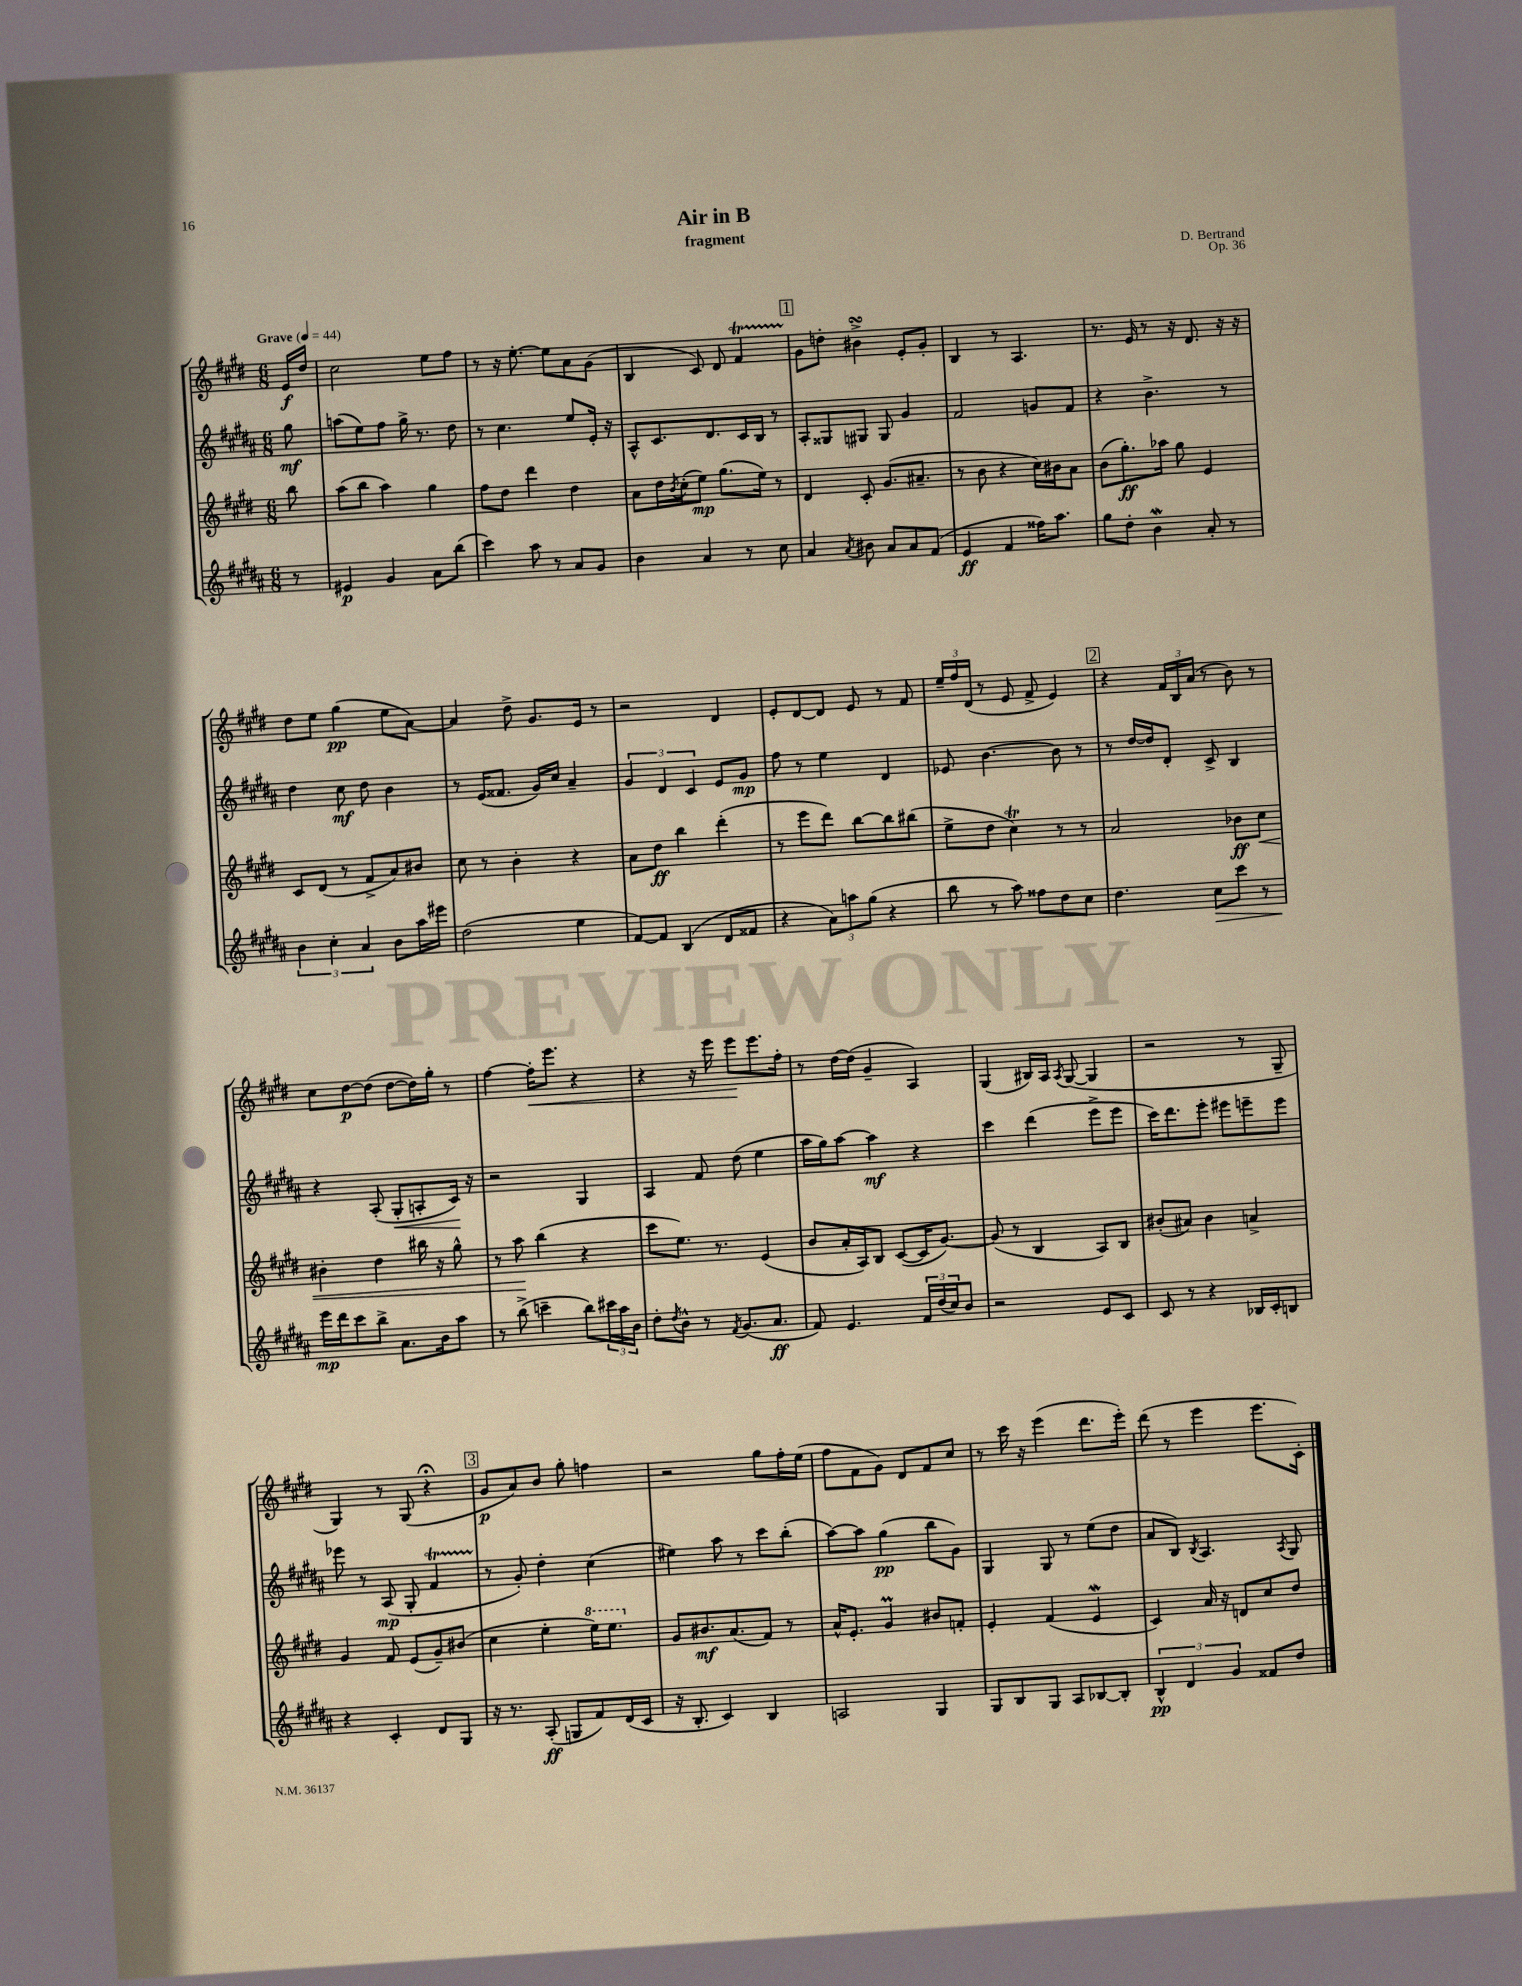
\header { title = "Air in B" composer = "D. Bertrand" subtitle = "fragment" opus = "Op. 36" }
<<
\new StaffGroup <<
\new Staff = "s0" {
    \clef treble \key e \major \numericTimeSignature \time 6/8 \partial 8 \tempo "Grave" 4 = 44
    e'16\f dis''16 |
    cis''2 e''8 fis''8 |
    r8 r16 e''8.~-. e''8 a'8 gis'8( |
    b4 cis'8) dis'8 fis'4\startTrillSpan |
    \mark \markup { \box "1" } gis'8\stopTrillSpan d''8-. bis'4->\turn e'8-. gis'8-. |
    b4 r8 a4. |
    r8. e'16 r8 r16 dis'8. r16 r16 |
    dis''8 e''8 gis''4\pp( e''8 a'8~) |
    a'4 dis''8-> gis'8. e'16 r8 |
    r2 dis'4 |
    e'8-. dis'8~ dis'8 e'8 r8 fis'8 |
    \tuplet 3/2 { e''16-- fis''16 dis'16( } r8 e'8 fis'8-> e'4) |
    \mark \markup { \box "2" } r4 \tuplet 3/2 { fis'16 b16 a'16( } r8 b'8) r8 |
    cis''8 dis''8~\p dis''8( dis''8~ dis''16) gis''16-. r8 |
    fis''4~ fis''16-.\< e'''8. r4 |
    r4 r16 e'''16 e'''8\! e'''8. fis''16-. |
    r8 dis''16~ dis''16( gis'4-- a4) |
    gis4( bis16) a16 \acciaccatura { a8 } gis8~( gis4 |
    r2 r8 gis8-- |
    gis4) r8 gis8( r4\fermata |
    \mark \markup { \box "3" } gis'8\p a'8) b'8 gis''8-. f''4 |
    r2 gis''8 fis''16-. e''16( |
    fis''8 fis'8 gis'8) dis'8 fis'8 cis''8 |
    r8 cis'''16 r16 e'''4( dis'''8. e'''16-.) |
    dis'''8( r8 e'''4 e'''8. cis'16-.) \bar "|." |
}
\new Staff = "s1" {
    \clef treble \key b \major \numericTimeSignature \time 6/8 \partial 8
    gis''8\mf |
    a''8( e''8) fis''8 gis''16-> r8. dis''8 |
    r8 cis''4. e''8 e'16-. r16 |
    ais8-^ cis'8. dis'8. cis'16 b16 r8 |
    \mark \markup { \box "1" } ais8-. gisis8 gis8 gis8 gis'4 |
    fis'2 g'8 fis'8 |
    r4 b'4.-> r8 |
    dis''4 cis''8\mf dis''8 b'4 |
    r8 e'16( fisis'8. gis'16) cis''16 ais'4-- |
    \tuplet 3/2 { gis'4 dis'4 cis'4 } e'8 gis'8\mp |
    fis''8 r8 e''4 dis'4 |
    ees'8 b'4.~ b'8 r8 |
    \mark \markup { \box "2" } r8 dis''16~ dis''16 dis'8-. cis'8-> b4 |
    r4 ais8-.( gis8-.\< a8-. cis'16\!) r16 |
    r2 gis4 |
    ais4 fis'8 dis''8( e''4 |
    ais''16 gis''16) ais''8~ ais''4\mf r4 |
    cis'''4 dis'''4( e'''8-> e'''8 |
    cis'''16) dis'''8. e'''8-. eis'''8 e'''8-- e'''8 |
    ees'''8 r8 ais8\mp( gis8-. fis'4\startTrillSpan |
    \mark \markup { \box "3" } r8\stopTrillSpan gis'8-.) dis''4-. cis''4( |
    eis''4) ais''8 r8 cis'''8 b''8-.( |
    ais''8~) ais''8 gis''4\pp( b''8 gis'8) |
    gis4 gis8 r8 e''8( dis''8 |
    ais'8 b8) \acciaccatura { b8 } ais4. \acciaccatura { ais8 } gis8 \bar "|." |
}
\new Staff = "s2" {
    \clef treble \key e \major \numericTimeSignature \time 6/8 \partial 8
    b''8 |
    a''8( b''8 a''4) gis''4 |
    fis''8 dis''8 dis'''4 dis''4 |
    a'8 dis''16 \acciaccatura { b'8 } cis''16-.( e''8\mp) gis''8.( e''16) r8 |
    \mark \markup { \box "1" } dis'4 cis'8-. gis'8.( ais'8.-- |
    r8 b'8 r4 cis''16) bis'16 a'8 |
    b'8( gis''8.-.\ff) aes''16 gis''8 e'4 |
    cis'8 dis'8( r8 fis'8-> a'8) bis'8 |
    cis''8 r8 b'4-. r4 |
    a'8 dis''8\ff b''4 dis'''4-.( |
    r8 e'''8 dis'''8) b''8~ b''8 bis''8( |
    e''8-> dis''8 cis''4\trill) r8 r8 |
    \mark \markup { \box "2" } a'2 bes'8\ff cis''8\< |
    bis'4-. dis''4 bis''16 r16 gis''8-^ |
    r8 a''8\! b''4( r4 |
    cis'''8 e''8.) r8. e'4( |
    b'8 a'16-. a16) b8 cis'8~( cis'16 gis'8.~) |
    gis'8( r8 b4 a8) b8 |
    bis'8-.( ais'8) bis'4 a'4-> |
    gis'4 fis'8 e'8( gis'8--) bis'8( |
    \mark \markup { \box "3" } cis''4 e''4-. \ottava #1 e'''16) e'''8. \ottava #0 |
    gis'8 bis'8.\mf a'8.( fis'8) r8 |
    a'16-^ e'8.-. gis'4\prall bis'8 f'8-. |
    e'4-. fis'4( e'4\mordent |
    cis'4) a'16 r16 d'8 cis''8 dis''8 \bar "|." |
}
\new Staff = "s3" {
    \clef treble \key b \major \numericTimeSignature \time 6/8 \partial 8
    r8 |
    eis'4\p gis'4 ais'8 b''8( |
    cis'''4) ais''8 r8 ais'8 gis'8 |
    b'4 ais'4 r8 cis''8 |
    \mark \markup { \box "1" } ais'4 \acciaccatura { ais'8 } bis'8 ais'8 ais'8 fis'8( |
    e'4\ff fis'4 fisis''16) ais''8. |
    gis''8 dis''8-. b'4\mordent ais'8-. r8 |
    \tuplet 3/2 { b'4 cis''4-. ais'4 } b'8 ais''16 eis'''16 |
    dis''2( e''4 |
    fis'8~) fis'8 b4( dis'8 fisis'8 |
    r4 \tuplet 3/2 { ais'8) a''8 gis''8( } r4 |
    b''8 r8 ais''8) fisis''8 dis''8 cis''8 |
    \mark \markup { \box "2" } dis''4. cis''8\> cis'''8 r8 |
    e'''16\mp\! dis'''16 cis'''8 b''8-> ais'8. b'16 ais''8 |
    r8 b''8->( c'''4-- b''8) \tuplet 3/2 { cis'''16 ais''16 b'16 } |
    dis''8-. \acciaccatura { dis''8 } b'8-^ r8 \acciaccatura { fis'8 } gis'8.( ais'8.\ff |
    fis'8) e'4. \tuplet 3/2 { fis'16 dis''16( cis''16) } b'8 |
    r2 e'8 cis'8 |
    cis'8 r8 r4 bes16 cis'16-. b8 |
    r4 cis'4-. dis'8 gis8 |
    \mark \markup { \box "3" } r16 r8. ais8-.\ff( g8 fis'8) dis'16( cis'16 |
    r16 b8.-. cis'4) b4 |
    a2 gis4 |
    gis8 b8 gis8 ais8 bes8~ bes8-. |
    \tuplet 3/2 { b4-^\pp dis'4 gis'4 } fisis'8 dis''8 \bar "|." |
}
>>
>>
\layout { \context { \Score \remove "Bar_number_engraver" } }
